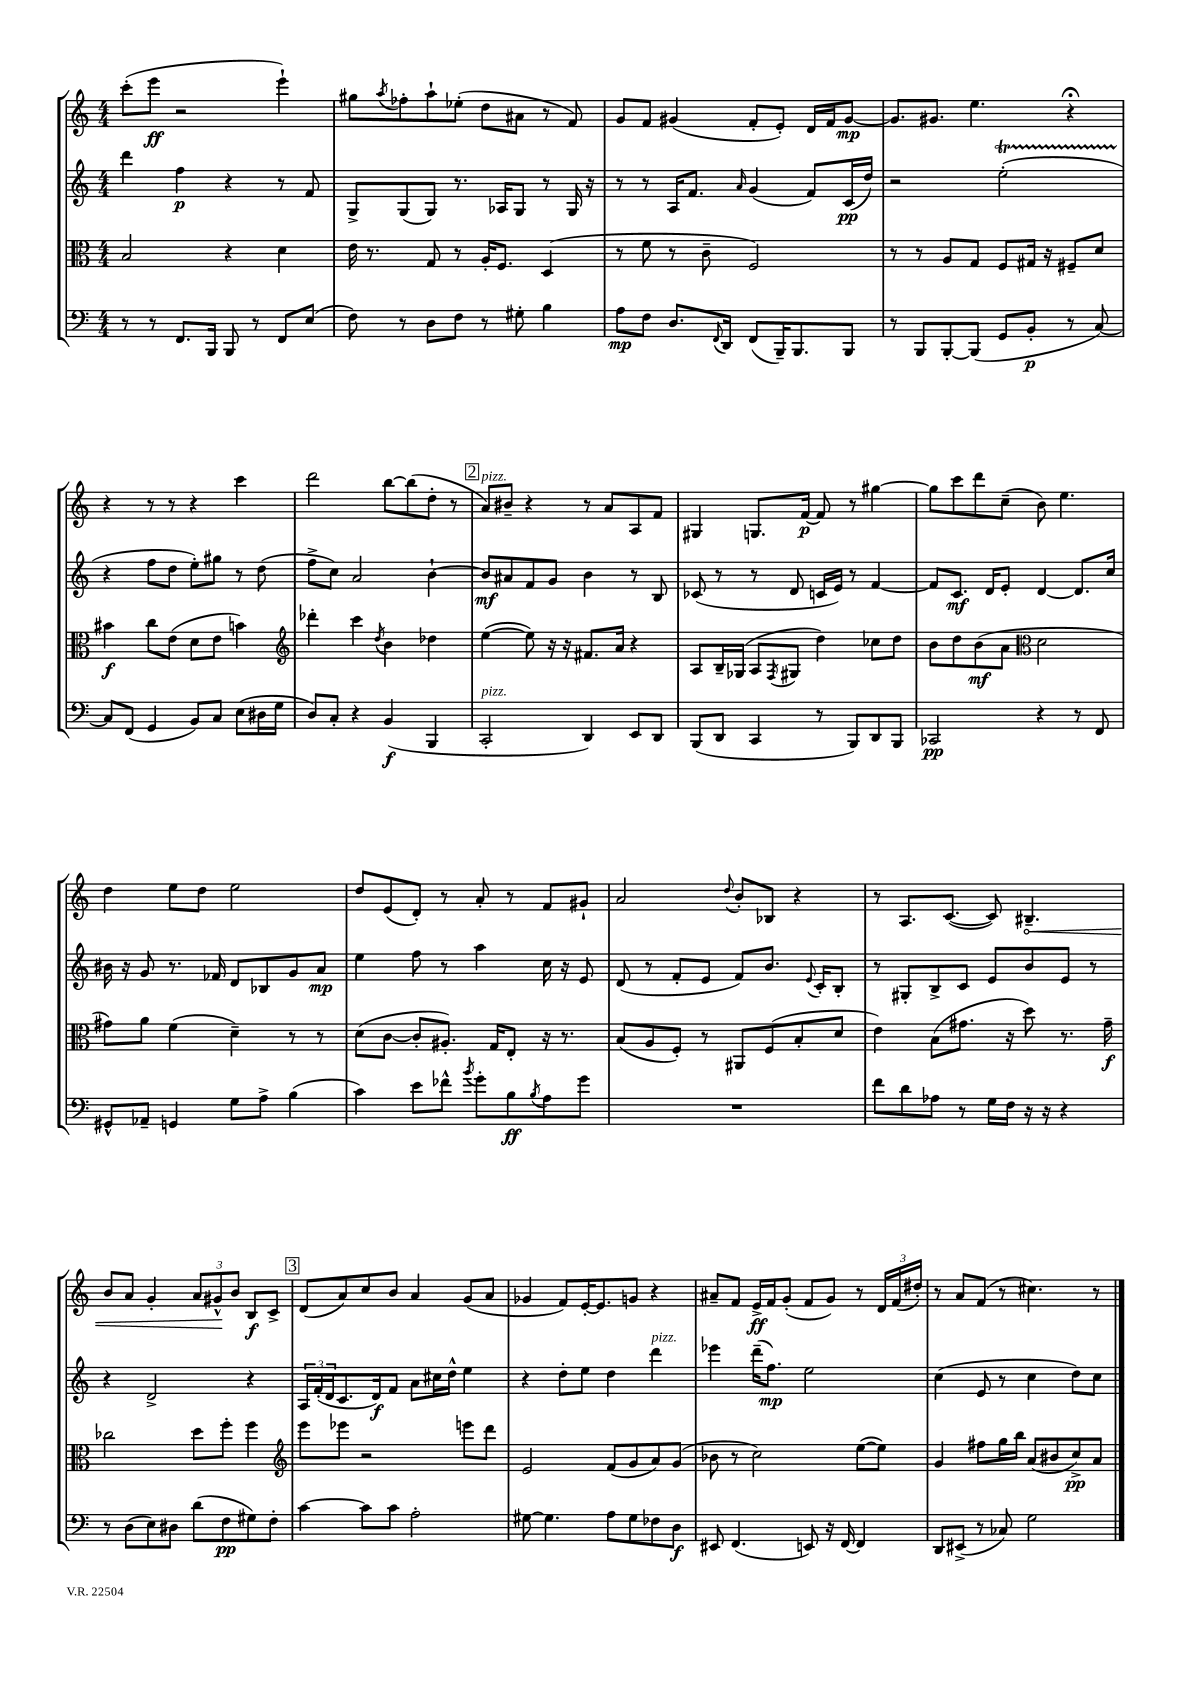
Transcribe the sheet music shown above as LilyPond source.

<<
\new StaffGroup <<
\new Staff = "s0" {
    \clef treble \key c \major \numericTimeSignature \time 4/4
    c'''8-.( e'''8\ff r2 e'''4-!) |
    gis''8 \acciaccatura { a''8 } fes''8-. a''8-! ees''8-.( d''8 ais'8 r8 f'8) |
    g'8 f'8 gis'4( f'8-. e'8-.) d'16 f'16 gis'8~\mp |
    gis'8. gis'8. e''4. r4\fermata |
    r4 r8 r8 r4 c'''4 |
    d'''2 b''8~ b''8( d''8-. r8 |
    \mark \markup { \box "2" } a'8^\markup { \italic "pizz." }) bis'8-- r4 r8 a'8 a8 f'8 |
    gis4 g8. f'16~\p f'8 r8 gis''4~ |
    gis''8 c'''8 d'''8 c''8--( b'8) e''4. |
    d''4 e''8 d''8 e''2 |
    d''8 e'8( d'8-.) r8 a'8-. r8 f'8 gis'8-! |
    a'2 \appoggiatura { d''8 } b'8-. bes8 r4 |
    r8 a8. c'8.~( c'8) \once \override Hairpin.circled-tip = ##t bis4.--\< |
    b'8 a'8 g'4-. \tuplet 3/2 { a'8 gis'8-^\! b'8 } b8\f c'8-> |
    \mark \markup { \box "3" } d'8( a'8) c''8 b'8 a'4 g'8( a'8 |
    ges'4 f'8) e'16~-. e'8. g'8 r4 |
    ais'8-- f'8 e'16->\ff f'16 g'8-.( f'8 g'8) r8 \tuplet 3/2 { d'16 f'16( dis''16-.) } |
    r8 a'8 f'8( r8 cis''4.) r8 \bar "|." |
}
\new Staff = "s1" {
    \clef treble \key c \major \numericTimeSignature \time 4/4
    d'''4 f''4\p r4 r8 f'8 |
    g8-> g8( g8) r8. aes16 g8 r8 g16 r16 |
    r8 r8 a16 f'8. \grace { a'16 } g'4( f'8) c'16\pp( d''16) |
    r2 e''2-.\startTrillSpan( |
    r4\stopTrillSpan f''8 d''8 e''8-.) gis''8 r8 d''8( |
    f''8-> c''8) a'2 b'4~-! |
    \mark \markup { \box "2" } b'8\mf ais'8 f'8 g'8 b'4 r8 b8 |
    ces'8( r8 r8 d'8 c'16 e'16) r8 f'4~ |
    f'8 c'8.\mf d'16 e'8-. d'4~ d'8. c''16 |
    bis'16 r16 g'8 r8. fes'16 d'8 bes8 g'8 a'8\mp |
    e''4 f''8 r8 a''4 c''16 r16 e'8 |
    d'8( r8 f'8-. e'8 f'8) b'8. \appoggiatura { e'8 } c'16-. b8-. |
    r8 gis8-. b8-> c'8 e'8 b'8 e'8 r8 |
    r4 d'2-> r4 |
    \mark \markup { \box "3" } \tuplet 3/2 { a16 f'16-.( d'16 } c'8. d'16\f) f'8 a'8 cis''16 d''16-^ e''4 |
    r4 d''8-. e''8 d''4 d'''4^\markup { \italic "pizz." } |
    ees'''4 d'''16--( f''8.\mp) e''2 |
    c''4( e'8 r8 c''4 d''8) c''8 \bar "|." |
}
\new Staff = "s2" {
    \clef alto \key c \major \numericTimeSignature \time 4/4
    b2 r4 d'4 |
    e'16 r8. g8 r8 a16-. f8. d4( |
    r8 f'8 r8 c'8-- f2) |
    r8 r8 a8 g8 f8 gis16 r16 fis8-- d'8 |
    bis'4\f c''8 e'8( d'8 e'8 b'4) |
    \clef treble des'''4-. c'''4 \acciaccatura { d''8 } b'4 des''4 |
    \mark \markup { \box "2" } e''4~( e''8) r16 r16 fis'8. a'16 r4 |
    a8 b16-- ges16( a8 \acciaccatura { f8 } gis8 d''4) ces''8 d''8 |
    b'8 d''8 b'8\mf( a'8 \clef alto d'2 |
    gis'8) a'8 f'4( d'4--) r8 r8 |
    d'8( c'8~ c'8-. ais8.-.) g16 e8-. r16 r8. |
    b8( a8 f8-.) r8 ais,8 f8( b8-. d'8 |
    e'4) b8( gis'8. r16 d''8) r8. gis'16--\f |
    ces''2 d''8 f''8-. f''4 |
    \mark \markup { \box "3" } \clef treble e'''8 ees'''8 r2 e'''8 d'''8 |
    e'2 f'8( g'8 a'8) g'8( |
    bes'8 r8 c''2) e''8~( e''8) |
    g'4 fis''8 g''16 b''16 a'8( bis'8 c''8->\pp) a'8 \bar "|." |
}
\new Staff = "s3" {
    \clef bass \key c \major \numericTimeSignature \time 4/4
    r8 r8 f,8. b,,16 b,,8 r8 f,8 e8( |
    f8) r8 d8 f8 r8 gis8-. b4 |
    a8\mp f8 d8. \appoggiatura { f,8 } d,16 f,8( b,,16--) b,,8. b,,8 |
    r8 b,,8 b,,8~-. b,,8( g,8 b,8-.\p r8 c8~) |
    c8 f,8( g,4 b,8) c8 e8( dis16 g16 |
    d8) c8-. r4 b,4\f( b,,4 |
    \mark \markup { \box "2" } c,2-.^\markup { \italic "pizz." } d,4) e,8 d,8 |
    b,,8( d,8 c,4 r8 b,,8) d,8 b,,8 |
    ces,2\pp r4 r8 f,8 |
    gis,8-^ aes,8-- g,4 g8 a8-> b4( |
    c'4) e'8 fes'8-^ \acciaccatura { b'8 } g'8-. b8\ff \acciaccatura { b8 } a8 g'8 |
    R1 |
    f'8 d'8 aes8 r8 g16 f16 r16 r16 r4 |
    r8 d8( e8) dis8 d'8( f8\pp gis8) f8-. |
    \mark \markup { \box "3" } c'4~ c'8 c'8 a2-. |
    gis8~ gis4. a8 gis8 fes8 d8\f |
    eis,8 f,4.( e,8) r16 f,16~ f,4 |
    d,8 eis,8->( r8 ces8) g2 \bar "|." |
}
>>
>>
\layout { \context { \Score \remove "Bar_number_engraver" } }
